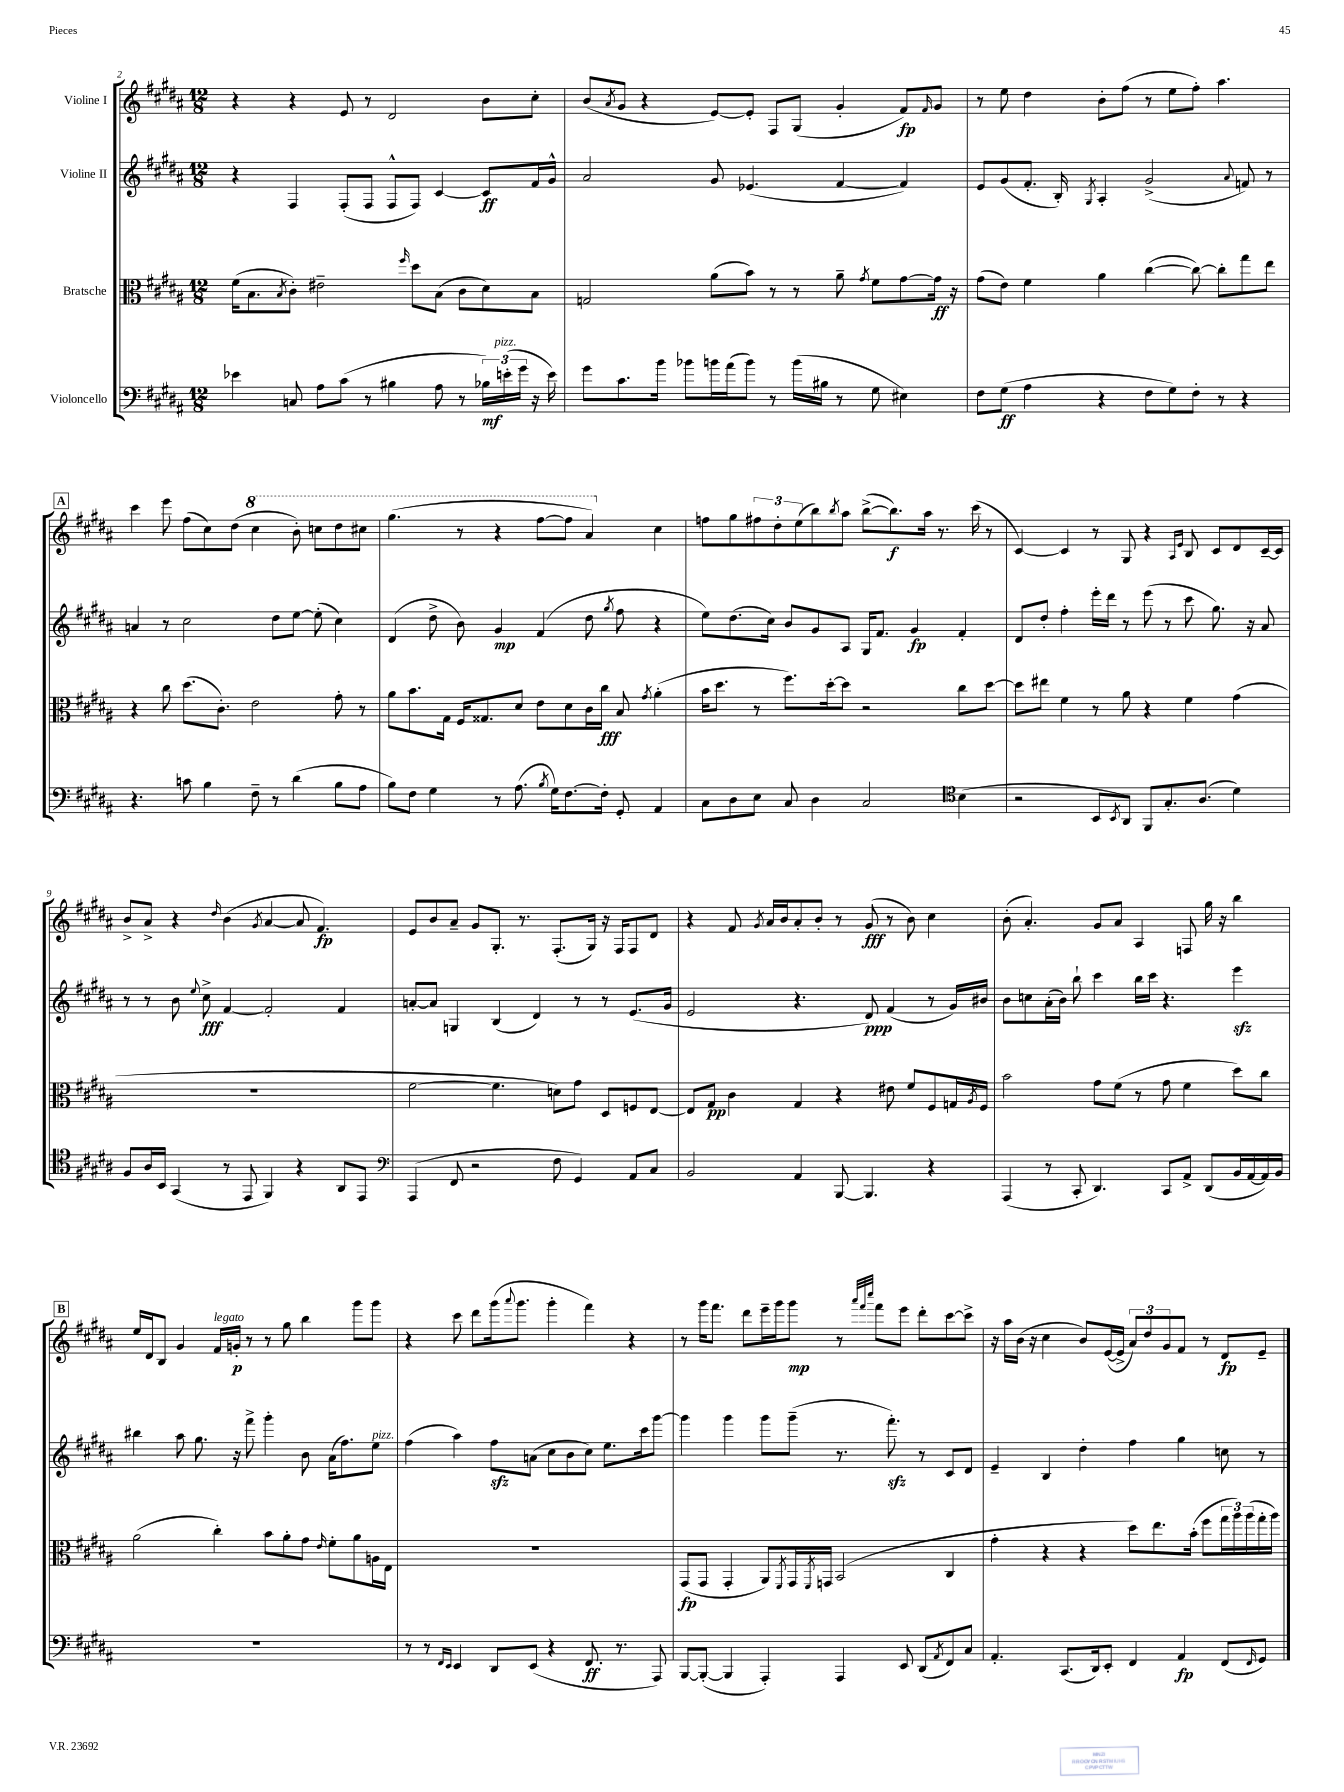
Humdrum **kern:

**kern	**kern	**kern	**kern
*staff4	*staff3	*staff2	*staff1
*clefF4	*clefC3	*clefG2	*clefG2
*k[f#c#g#d#a#]	*k[f#c#g#d#a#]	*k[f#c#g#d#a#]	*k[f#c#g#d#a#]
*M12/8	*M12/8	*M12/8	*M12/8
4e-	(16f#	4r	4r
.	8.B	.	.
.	8qB	.	.
8C	8c#')	4F#	4r
8A#	2e#~	.	.
(8c#	.	(8F#'	8e
8r	.	8F#	8r
4B#	.	8F#^^	2d#
.	16qqff#	.	.
.	8dd#	8F#)	.
8A#	(8B	[4c#	.
8r	8c#	.	.
24B-)	8d#)	8c#]	8b
(24e'	.	.	.
24g#	.	.	.
16r	8B	16f#	8cc#'
16e)	.	16g#^^	.
=	=	=	=
8g#	2G	2a#	(8b
.	.	.	8qa#
8.c#	.	.	8g#
.	.	.	4r
16b	.	.	.
8b-	.	.	.
16b	(8a#	8g#	[8e)
(16a#	.	.	.
8b)	8b)	(4.e-	8e']
8r	8r	.	8F#
(16b	8r	.	(8G#
16B#	.	.	.
8r	8a#~	[4f#	4g#'
.	8qg#	.	.
8G#	8f#	.	.
4E#)	[8g#	4f#])	8f#)
.	.	.	16qqf#
.	16g#]	.	8g#
.	16r	.	.
=	=	=	=
8F#	(8g#	8e	8r
(8G#	8e)	(8g#	8ee
4A#	4f#	8.f#'	4dd#
.	.	16B')	.
.	.	8qG#	.
4r	4a#	4A#'	8b'
.	.	.	(8ff#
8F#	([4cc#	(2g#^	8r
8G#)	.	.	8ee
8F#'	8cc#_)	.	8ff#')
8r	8cc#']	.	4.aa#
.	.	8qqa#	.
4r	8gg#	8f)	.
.	8ee	8r	.
=	=	=	=
4.r	4r	4a	4ccc#
.	8cc#	8r	8eee
8c	(8.dd#	2cc#	(8ff#
4B	.	.	8cc#)
.	8.c#')	.	.
.	.	.	(8dd#
8F#~	2e	.	4ccc#
8r	.	8dd#	.
(4d#	.	[8ee	8bb')
.	.	(8ee']	8ccc
8B	8g#'	4cc#)	8ddd#
8A#	8r	.	8ccc#
=	=	=	=
8B)	8a#	(4d#	(4.ggg#
8F#	8.b	.	.
4G#	.	8dd#^	.
.	16G#	.	.
.	16F#	8b)	8r
.	8.G##	.	.
8r	.	4g#	4r
(8.A#	8d#	.	.
.	8e	(4f#	[8fff#
8qB	.	.	.
16G#)	.	.	.
[8.F#	8d#	.	8fff#]
.	16c#	8dd#	4aa#)
16F#']	16cc#	.	.
.	.	8qgg#	.
8GG#'	8B	8ff#	.
.	8qg#	.	.
4AA#	(4a#'	4r	4cc#
=	=	=	=
8C#	16b	8ee)	8ff
.	8.dd#	.	.
8D#	.	(8.dd#	8gg#
8E	8r	.	12ff#
.	.	16cc#)	.
.	.	.	12dd#'
8C#	8.ff#)	8b	.
.	.	.	(12ee
4D#	.	8g#	8bb)
.	[16dd#'	.	.
.	.	.	8qbb
.	8dd#]	8A#	8aa#
2C#	2r	16G#	([8bb^
.	.	8.f#	.
.	.	.	8.bb])
.	.	4g#	.
.	.	.	16aa#
.	.	.	8.r
*clefC4	*	*	*
(4B	8cc#	4f#'	.
.	.	.	(16ccc#
.	[8dd#	.	8r
=	=	=	=
2r	8dd#]	8d#	[4c#)
.	8ee#	8dd#'	.
.	4f#	4ff#'	4c#]
8BB	8r	16eee'	8r
.	.	16ddd#	.
8qBB	.	.	.
8AA#)	8a#	8r	8G#
8FF#	4r	(8eee	4r
8.G#'	.	8r	.
.	.	.	16qqA#
.	.	.	16qqe
.	4f#	8ccc#	8B
(8.A#	.	.	.
.	.	8.gg#)	8c#
4d#)	(4g#	.	8d#
.	.	16r	.
.	.	8a#	[16c#~
.	.	.	16c#]
=	=	=	=
8F#	1.r	8r	8b^
16A#	.	8r	8a#^
16BB	.	.	.
(4GG#	.	8b	4r
.	.	8qqee	.
.	.	8cc#^	.
.	.	.	16qqdd#
8r	.	[4f#	(4b
8EE	.	.	.
.	.	.	8qg#
4FF#)	.	2f#']	[4a#
4r	.	.	8a#]
.	.	.	4.f#)
8AA#	.	4f#	.
8EE	.	.	.
=	=	=	=
*clefF4	*	*	*
(4AAA#	[2f#	[8a'	8e
.	.	8a]	8b
8FF#	.	4G	8a#~
2r	.	.	8g#
.	4.f#]	(4B	8.G#'
.	.	.	8.r
.	.	4d#)	.
8F#	8d)	.	(8.F#'
4GG#)	8g#	8r	.
.	.	.	16G#)
.	8D#	8r	16r
.	.	.	16F#
8AA#	8F	(8.e	8F#
8C#	[8E	.	8d#
.	.	16g#	.
=	=	=	=
2BB	8E]	2e	4r
.	8G#	.	.
.	4c#	.	8f#
.	.	.	8qg#
.	.	.	16a#
.	.	.	16b
4AA#	4G#	4.r	8a#'
.	.	.	8b'
[8BBB	4r	.	8r
4.BBB]	.	8d#)	(8g#
.	8e#	(4f#	8r
.	8f#	.	8b)
4r	8F#	8r	4cc#
.	16G	16g#)	.
.	8qA#	.	.
.	16F#	16b#	.
=	=	=	=
(4AAA#	2b	8b	(8b'
.	.	8cc	4.a#')
8r	.	(16a#'	.
.	.	16b)	.
8CC#'	.	8bb`	.
4.DD#)	8g#	4ccc#	8g#
.	(8f#	.	8a#
.	8r	16bb	4A#
.	.	16ccc#	.
8CC#	8g#	4.r	.
8AA#^	4f#	.	8F
(8DD#	.	.	16gg#
.	.	.	16r
16BB	8dd#)	4eee	4bb
[16AA#	.	.	.
16AA#])	8cc#	.	.
16BB	.	.	.
=	=	=	=
1.r	(2a#	4bb#	16ee
.	.	.	16d#
.	.	.	8B
.	.	8aa#	4g#
.	.	8.gg#	.
.	4cc#')	.	16f#
.	.	16r	16g'
.	.	8fff#^	8r
.	8b	4ggg#'	8r
.	8a#'	.	8gg#
.	8g#	8b	4bb
.	16qqe	.	.
.	8f#'	(16a#	.
.	.	8.ff#)	.
.	8a#	.	8ggg#
.	16A	8ee	8ggg#
.	16E	.	.
=	=	=	=
8r	1.r	(4ff#	4r
8r	.	.	.
16qqFF#	.	.	.
16qqEE	.	.	.
4EE	.	4aa#)	8ccc#
.	.	.	8ddd#
8DD#	.	8ff#	(16ggg#
.	.	.	8qqaaa#
.	.	.	8.ggg#
(8EE	.	(8a	.
4r	.	8cc#	4ggg#'
.	.	8b	.
8.FF#	.	8cc#)	4fff#)
.	.	8.ee	.
8.r	.	.	.
.	.	.	4r
.	.	16ccc#	.
8AAA#)	.	[8ggg#	.
=	=	=	=
[8BBB	(8GG#	4ggg#]	8r
(8BBB'_	8GG#	.	16ggg#
.	.	.	8.fff#
4BBB]	4GG#'	4ggg#	.
.	.	.	8ddd#
4AAA#')	8AA#)	8ggg#	16eee~
.	.	.	16ggg#
.	8qFF#	.	.
.	16GG#	(8ggg#~	8ggg#
.	8qFF#	.	.
.	16GG	.	.
4AAA#	(2BB	8.r	8r
.	.	.	32qqaaa#
.	.	.	32qqfff#
.	.	.	32qqcccc#
.	.	.	8fff#
.	.	8.fff#')	.
8EE	.	.	8eee
(8DD#	.	8r	8ddd#'
8qAA#	.	.	.
8FF#)	4C#	8c#	[8ccc#
8C#	.	8d#	8ccc#^]
=	=	=	=
4.AA#'	4g#'	4e~	16r
.	.	.	16aa#
.	.	.	(16b
.	.	.	16r
.	4r	4B	4cc#
(8.CC#	.	.	.
.	4r	4dd#'	8b)
16DD#)	.	.	.
8EE'	.	.	([16e
.	.	.	16e^]
4FF#	8dd#)	4ff#	12a#)
.	.	.	12dd#
.	8.ee	.	.
.	.	.	12g#
4AA#	.	4gg#	8f#
.	(16b'	.	.
.	8ff#	.	8r
(8FF#	24gg#	8cc	8d#
.	24aa#)	.	.
.	(24aa#	.	.
16qqFF#	.	.	.
8GG#)	16gg#'	8r	8e~
.	16aa#)	.	.
==	==	==	==
*-	*-	*-	*-
